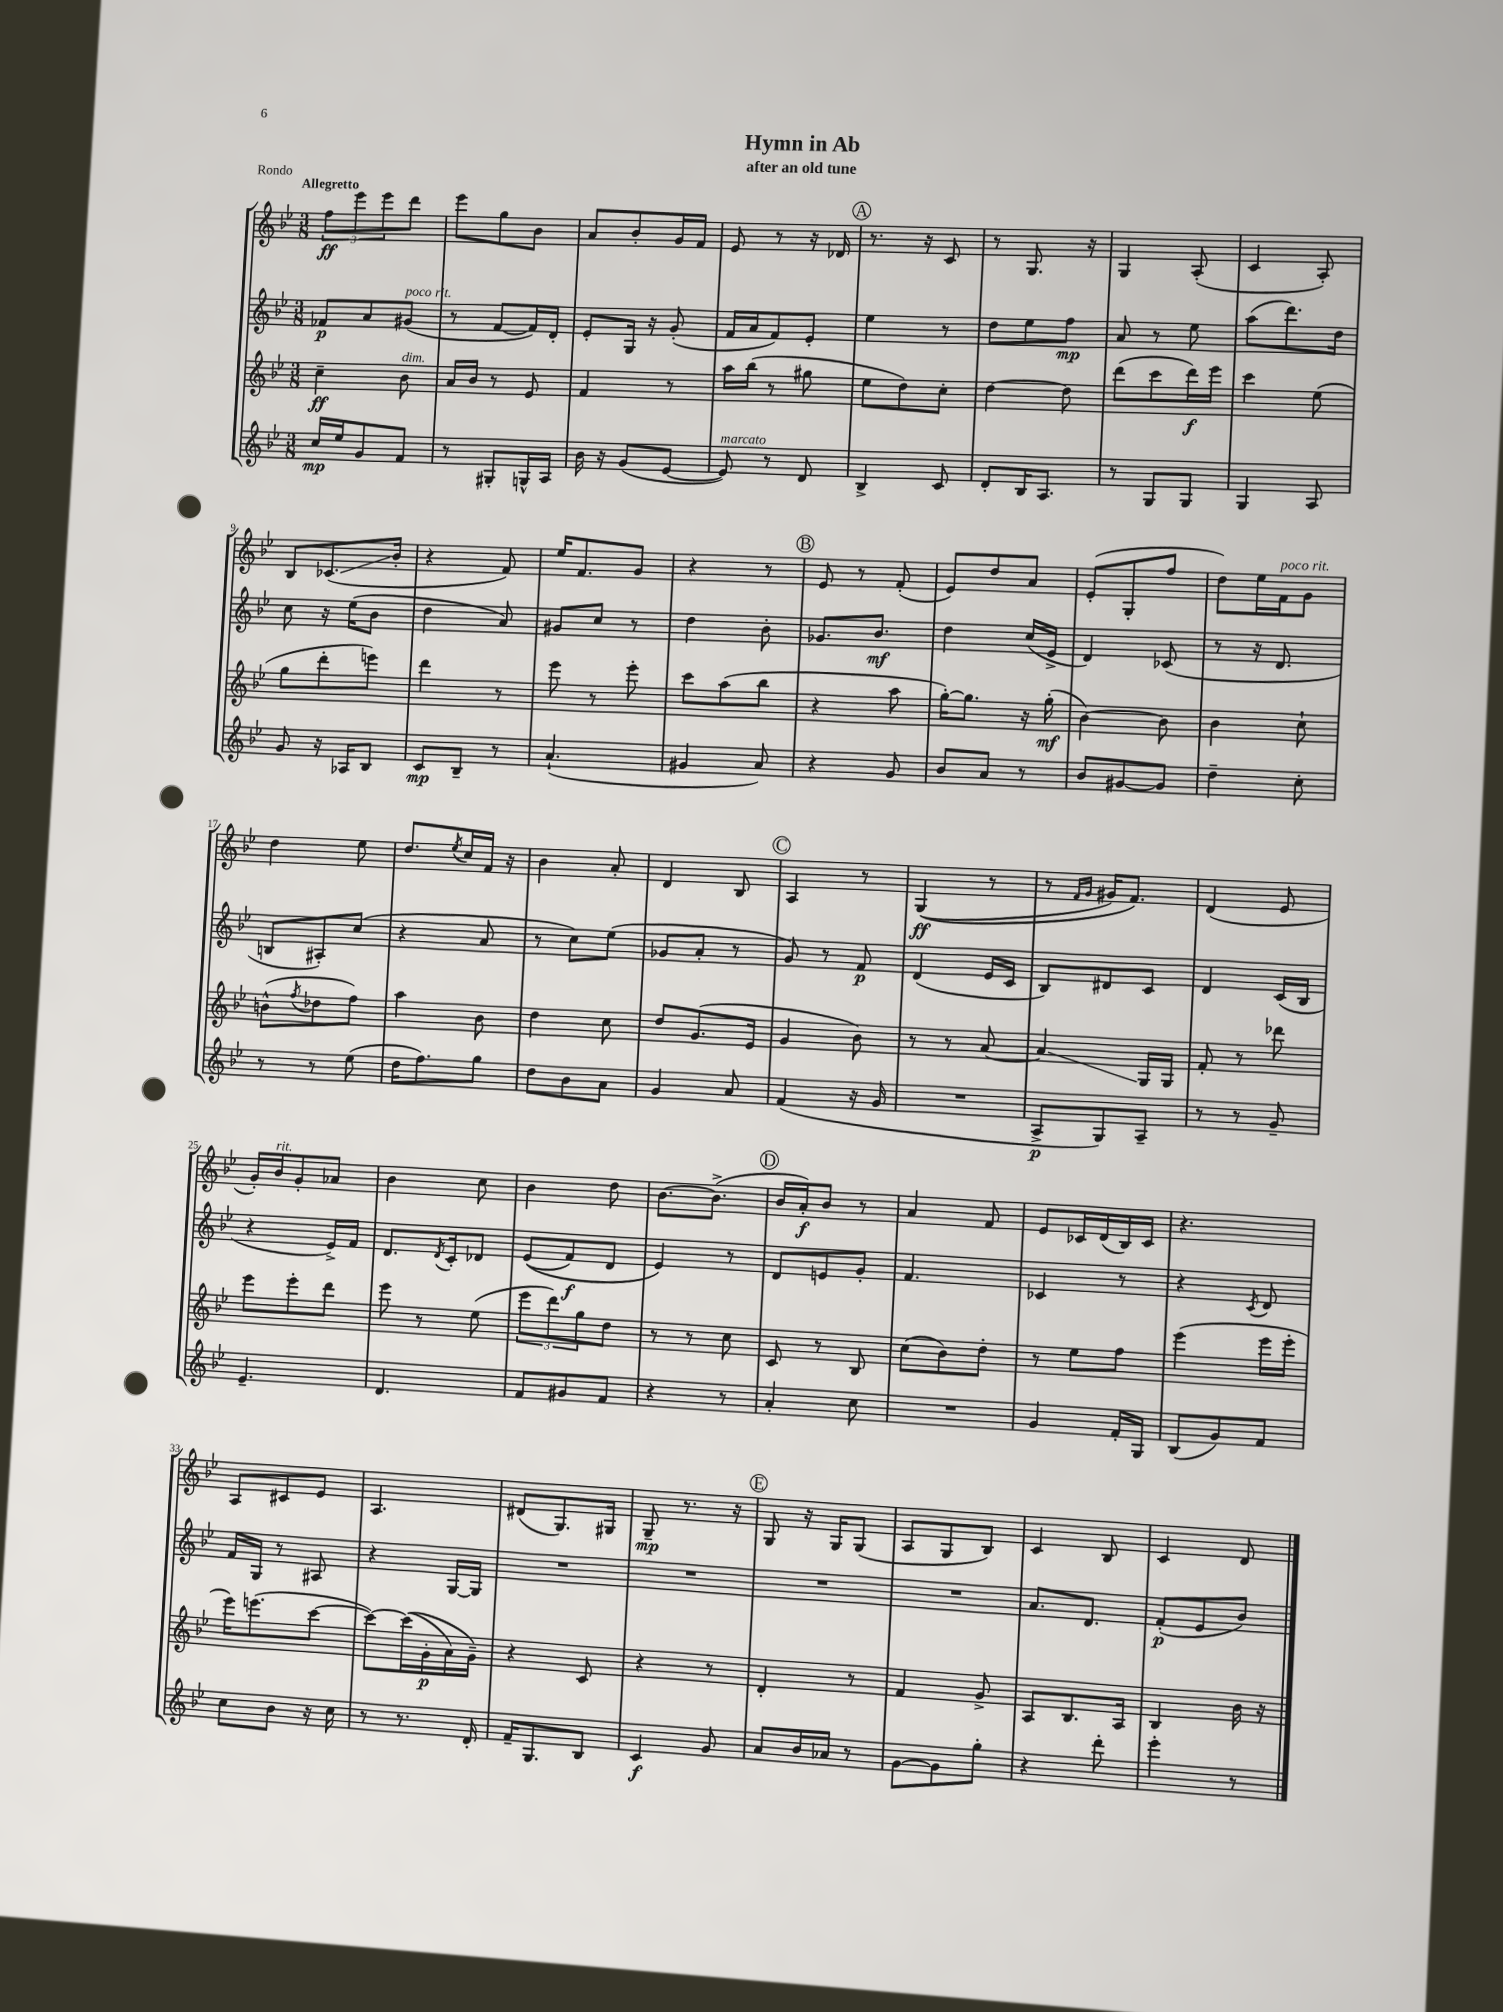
\header { title = "Hymn in Ab" subtitle = "after an old tune" piece = "Rondo" }
<<
\new StaffGroup <<
\new Staff = "s0" {
    \clef treble \key bes \major \numericTimeSignature \time 3/8 \tempo "Allegretto"
    \tuplet 3/2 { f''8\ff ees'''8 ees'''8 } d'''8 |
    ees'''8 g''8 bes'8 |
    a'8 bes'8-. g'16 f'16 |
    ees'8 r8 r16 des'16 |
    \mark \markup { \circle "A" } r8. r16 c'8 |
    r8 g8. r16 |
    g4 a8-.( |
    c'4 a8-.) |
    bes8 ces'8.\glissando( bes'16-. |
    r4 f'8) |
    ees''16 f'8. g'8 |
    r4 r8 |
    \mark \markup { \circle "B" } ees'8 r8 f'8-.( |
    ees'8) d''8 a'8 |
    ees'8-.( g8-. f''8 |
    d''8) ees''16 f'16^\markup { \italic "poco rit." } g'8 |
    d''4 ees''8 |
    d''8. \acciaccatura { ees''8 } c''16 f'16 r16 |
    bes'4 a'8-. |
    d'4 bes8 |
    \mark \markup { \circle "C" } a4 r8 |
    g4\ff(\( r8 |
    r8 \grace { f'16 g'16 } gis'16) f'8.\) |
    d'4( ees'8 |
    g'16-.) bes'16^\markup { \italic "rit." } g'8-. aes'8 |
    bes'4 c''8 |
    bes'4 d''8 |
    bes'8.~ bes'8.->( |
    \mark \markup { \circle "D" } bes'16 a'16-.\f) bes'8 r8 |
    a'4 f'8 |
    ees'8 ces'16 d'16( bes16) ces'16 |
    r4. |
    a8 cis'8 ees'8 |
    a4. |
    dis'8( g8.) gis16 |
    g8--\mp r8. r16 |
    \mark \markup { \circle "E" } g8 r16 g16 g8( |
    a8 g8 bes8) |
    c'4 bes8 |
    c'4 d'8 \bar "|." |
}
\new Staff = "s1" {
    \clef treble \key bes \major \numericTimeSignature \time 3/8
    fes'8\p a'8 gis'8^\markup { \italic "poco rit." }( |
    r8 f'8~ f'16) d'16-. |
    ees'8-. g16 r16 g'8-.( |
    f'16 a'16 f'8) ees'8-. |
    \mark \markup { \circle "A" } ees''4 r8 |
    d''8 ees''8 f''8\mp |
    a'8 r8 ees''8 |
    a''8( d'''8.) d''16 |
    c''8 r16 ees''16( bes'8 |
    d''4 a'8) |
    gis'8 c''8 r8 |
    d''4 bes'8-. |
    \mark \markup { \circle "B" } ges'8. bes'8.\mf |
    d''4 c''16( ees'16-> |
    d'4) ces'8( |
    r8 r16 d'8. |
    b8 ais8-.) c''8( |
    r4 a'8 |
    r8 c''8) ees''8( |
    ges'8 a'8-. r8 |
    \mark \markup { \circle "C" } g'8) r8 f'8\p |
    d'4( ees'16 c'16 |
    bes8) dis'8 c'8 |
    d'4 c'16( bes16 |
    r4 ees'16->) f'16 |
    d'8. \acciaccatura { d'8 } c'16-. des'8 |
    ees'8(\( f'8\f) d'8 |
    ees'4\) r8 |
    \mark \markup { \circle "D" } d'8 e'8 g'8-. |
    f'4. |
    ces'4 r8 |
    r4 \acciaccatura { c'8 } d'8 |
    f'16 g16 r8 ais8 |
    r4 g16~ g16 |
    R4. |
    R4. |
    \mark \markup { \circle "E" } R4. |
    R4. |
    a'8. d'8. |
    f'8-.\p( ees'8 bes'8) \bar "|." |
}
\new Staff = "s2" {
    \clef treble \key bes \major \numericTimeSignature \time 3/8
    c''4--\ff bes'8^\markup { \italic "dim." } |
    a'16 bes'16 r8 ees'8 |
    f'4 r8 |
    a''16 bes''16( r8 gis''8 |
    \mark \markup { \circle "A" } ees''8 d''8) c''8-. |
    d''4~ d''8 |
    d'''8( c'''8 d'''16\f) ees'''16 |
    c'''4 ees''8( |
    g''8 d'''8-. e'''8) |
    d'''4 r8 |
    ees'''8 r8 ees'''8-. |
    c'''8 a''8( bes''8 |
    \mark \markup { \circle "B" } r4 a''8 |
    g''16~-.) g''8. r16 g''16-.\mf( |
    bes'4~) bes'8 |
    bes'4 c''8-! |
    b'8-^( \acciaccatura { f''8 } des''8 f''8) |
    a''4 bes'8 |
    d''4 c''8 |
    d''8 g'8.( ees'16 |
    \mark \markup { \circle "C" } g'4 bes'8) |
    r8 r8 a'8~ |
    a'4\glissando g16 g16 |
    f'8-. r8 des'''8 |
    ees'''8 ees'''8-. d'''8 |
    ees'''8 r8 ees''8( |
    \tuplet 3/2 { ees'''8 d'''8) g''8 } d''8 |
    r8 r8 c''8 |
    \mark \markup { \circle "D" } c'8 r8 bes8 |
    c''8( bes'8) d''8-. |
    r8 ees''8 f''8 |
    ees'''4( ees'''16 ees'''16-. |
    ees'''16) e'''8.( c'''8~ |
    c'''8~) c'''16(\( g'16-.\p a'16) g'16--\) |
    r4 c'8 |
    r4 r8 |
    \mark \markup { \circle "E" } d'4-. r8 |
    f'4 g'8-> |
    a8 bes8. a16 |
    bes4 bes'16 r16 \bar "|." |
}
\new Staff = "s3" {
    \clef treble \key bes \major \numericTimeSignature \time 3/8
    c''16\mp ees''16 g'8 f'8 |
    r8 gis8-. g16-^ a16 |
    bes'16 r16 g'8( ees'8~ |
    ees'8^\markup { \italic "marcato" }) r8 d'8 |
    \mark \markup { \circle "A" } bes4-> c'8 |
    d'8-. bes16 a8. |
    r8 g8 g8 |
    g4 a8 |
    g'8 r16 aes16 bes8 |
    c'8\mp bes8-- r8 |
    a'4.-!( |
    gis'4 a'8) |
    \mark \markup { \circle "B" } r4 g'8 |
    bes'8 a'8 r8 |
    bes'8 gis'8~ gis'8 |
    d''4-- c''8-. |
    r8 r8 ees''8( |
    d''16 f''8.) g''8 |
    d''8 bes'8 a'8 |
    g'4 a'8 |
    \mark \markup { \circle "C" } f'4( r16 g'16 |
    R4. |
    a8->\p g8) a8-- |
    r8 r8 g'8-- |
    ees'4.-- |
    d'4. |
    f'8 gis'8 f'8 |
    r4 r8 |
    \mark \markup { \circle "D" } a'4-. c''8 |
    R4. |
    g'4 f'16-. g16 |
    bes8( g'8) f'8 |
    c''8 bes'8 r16 c''16 |
    r8 r8. d'16-. |
    f'16-- g8. bes8 |
    c'4\f g'8 |
    \mark \markup { \circle "E" } a'8 bes'16 aes'16 r8 |
    g'8~ g'8 g''8-. |
    r4 d'''8-. |
    ees'''4-. r8 \bar "|." |
}
>>
>>
